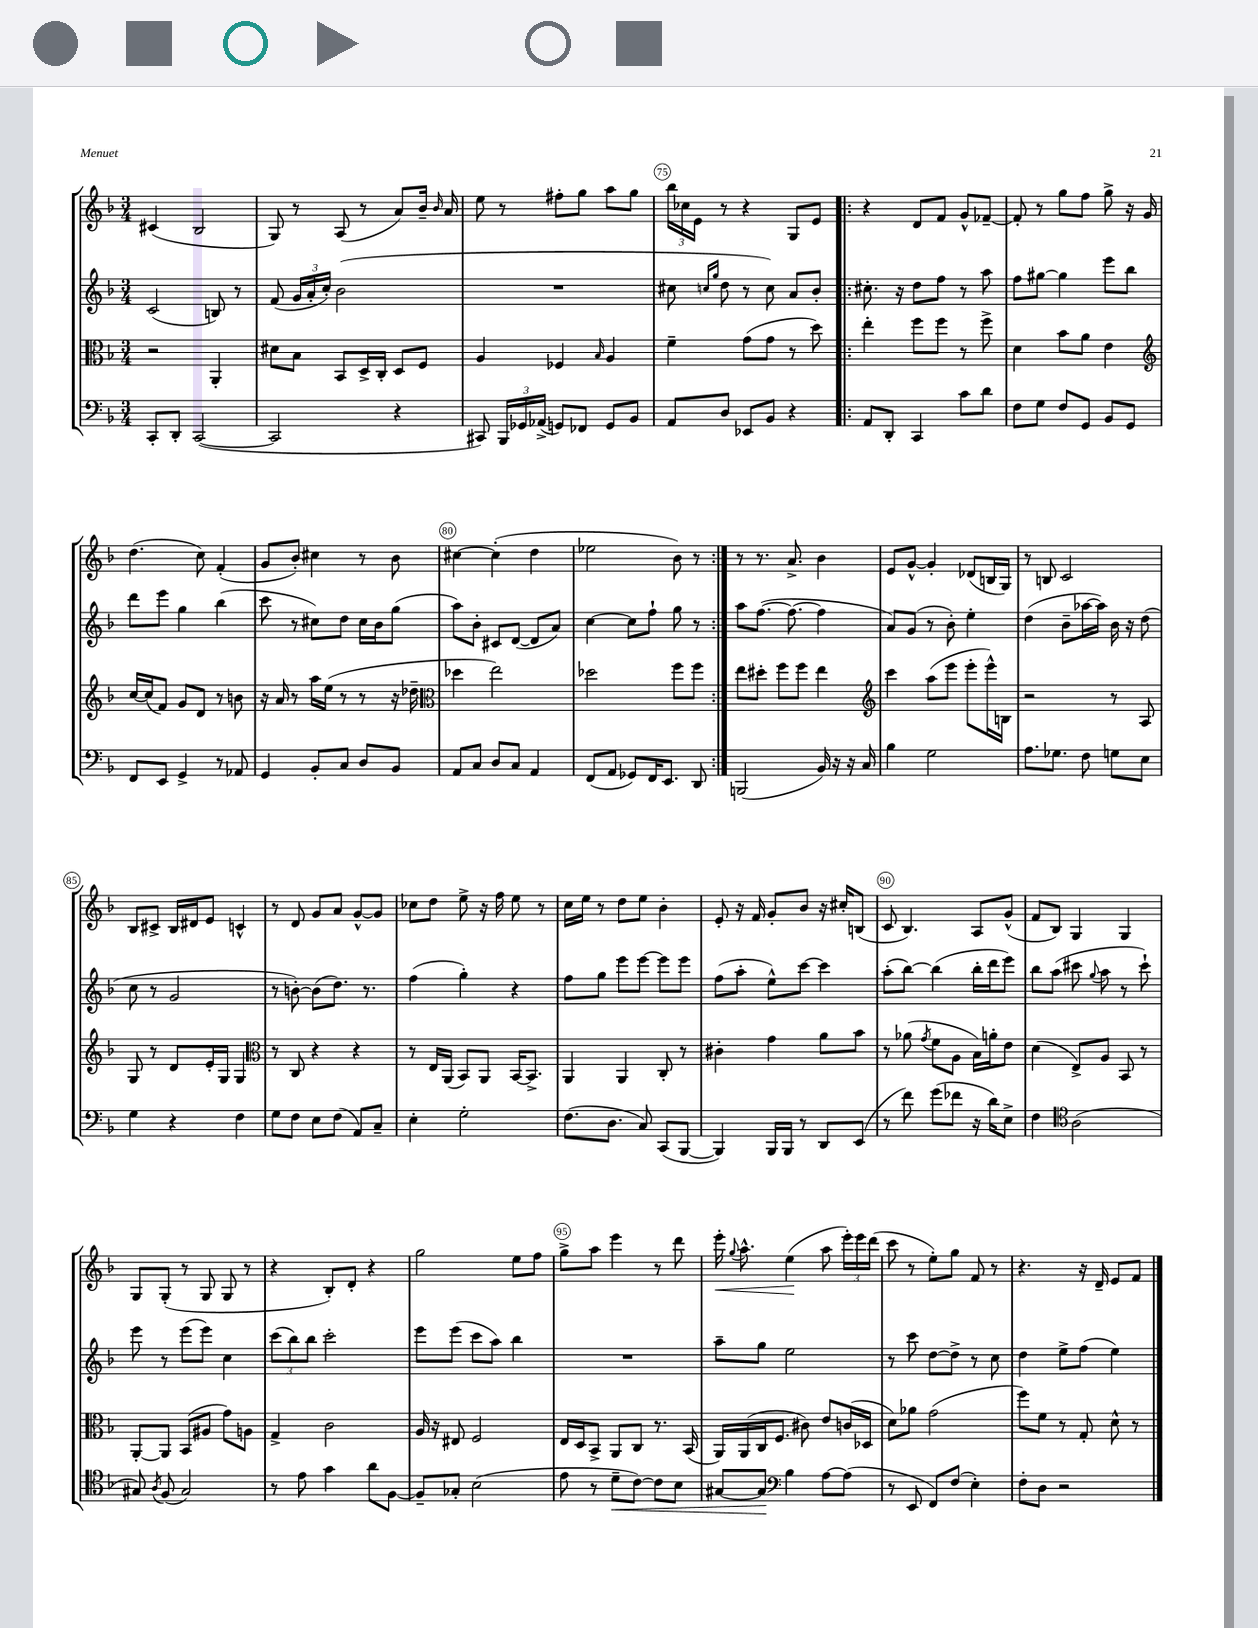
<<
\new StaffGroup <<
\new Staff = "s0" {
    \clef treble \key f \major \numericTimeSignature \time 3/4
    \autoBeamOff cis'4( bes2 |
    g8) r8 a8( r8 a'8[) bes'16]-- \grace { bes'16 } a'16 |
    e''8 r8 fis''8[-. g''8] a''8[ g''8] |
    \tuplet 3/2 { bes''16[ ces''16 e'16] } r8 r4 g8[ e'8] |
    \repeat volta 2 { r4 d'8[ f'8] g'8[-^ fes'8]~-- |
    fes'8-. r8 g''8[ f''8] g''8-> r16 g'16 |
    d''4.( c''8) f'4-.( |
    g'8[ bes'8]-.) cis''4 r8 bes'8 |
    cis''4~ cis''4-.( d''4 |
    ees''2 bes'8) r8 | }
    r8 r8. a'8.-> bes'4 |
    e'8[ g'8]~-^ g'4-. des'8[( b16 g16]) |
    r8 b8 c'2 |
    bes8[ cis'8]-> bes16[ dis'16 e'8] c'4-^ |
    r8 d'8 g'8[ a'8] g'8[~-^ g'8] |
    ces''8[ d''8] e''8-> r16 f''16 e''8 r8 |
    c''16[ e''16] r8 d''8[ e''8] bes'4-. |
    e'8-. r16 f'16 g'8[-. bes'8] r16 cis''16[-. b8]( |
    c'8 bes4.) a8[ g'8]-^( |
    f'8[ bes8]) g4 g4 |
    g8[ g8]-.( r8 g8 g8 r8 |
    r4 bes8[-.) d'8]-. r4 |
    g''2 e''8[ f''8] |
    g''8[-> a''8] e'''4 r8 d'''8 |
    e'''16-.\< \appoggiatura { g''8 } a''8.-^ e''4\!( a''8 \tuplet 3/2 { e'''16[-.) e'''16 d'''16]( } |
    c'''8 r8 e''8[-.) g''8] f'8 r8 |
    r4. r16 d'16-- e'8[ f'8] \bar "|." |
}
\new Staff = "s1" {
    \clef treble \key f \major \numericTimeSignature \time 3/4
    \autoBeamOff c'2( b8) r8 |
    f'8( \tuplet 3/2 { g'16[ a'16-. c''16]-.) } bes'2( |
    R2. |
    cis''8 \grace { c''16[ g''16] } d''8 r8 c''8) a'8[ bes'8]-. |
    \repeat volta 2 { cis''8.-. r16 d''8[ f''8] r8 a''8 |
    f''8[ gis''8]~ gis''4 e'''8[ bes''8] |
    d'''8[ e'''8] g''4 bes''4( |
    c'''8 r8 cis''8[) d''8] cis''16[ bes'16 g''8]( |
    a''8[) bes'8]-. cis'8[ d'8]~( d'8[ a'8]) |
    c''4~ c''8[ f''8]-! g''8 r8 | }
    a''8[ f''8.]~( f''8.~ f''4 |
    a'8[) g'8]( r8 bes'8-.) e''4-. |
    d''4( bes'8[-- aes''16~ aes''16]) bes'16 r16 d''8( |
    c''8 r8 g'2 |
    r8 b'8~-.) b'8[( d''8.]) r8. |
    f''4( g''4-.) r4 |
    f''8[ g''8] e'''8[ e'''8]~ e'''8[ e'''8] |
    f''8[( a''8]-. e''8[-^) c'''8]~ c'''4 |
    a''8[-.( bes''8]~) bes''4( bes''16[-. d'''16 e'''8]) |
    bes''8[ a''8]( cis'''8 \appoggiatura { g''8 } a''8 r8 cis'''8-!) |
    e'''8 r8 e'''8[( e'''8]) c''4 |
    \tuplet 3/2 { c'''8[( bes''8) bes''8] } c'''2-. |
    e'''8[ e'''8]( c'''8[ a''8]) bes''4 |
    R2. |
    a''8[-- g''8] e''2 |
    r8 c'''8 d''8[~ d''8]-> r8 c''8 |
    d''4 e''8[-> f''8]( e''4) \bar "|." |
}
\new Staff = "s2" {
    \clef alto \key f \major \numericTimeSignature \time 3/4
    \autoBeamOff r2 a,4-. |
    dis'8[ bes8] bes,8[ d16-> c16]-. d8[ f8] |
    a4 fes4 \grace { bes16 } a4 |
    f'4-- g'8[( g'8] r8 d''8) |
    \repeat volta 2 { e''4-. f''8[ f''8] r8 f''8-> |
    d'4 bes'8[ a'8] e'4 |
    \clef treble c''16[~ c''16( f'8]) g'8[ d'8] r8 b'8 |
    r16 a'16 r8 a''16[ e''16]( r8 r8 r16 des''16-- |
    \clef alto des''4 e''2) |
    des''2 f''8[ f''8] | }
    e''8[ dis''8]-. f''8[ f''8] e''4 |
    \clef treble c'''4 a''8[( e'''8] e'''8[-. e'''16-^) b16] |
    r2 r8 a8 |
    g8 r8 d'8[ e'16-. g16] g4 |
    \clef alto r8 c8 r4 r4 |
    r8 e16[ a,16]( bes,8[) a,8] bes,16[~ bes,8.]-> |
    a,4 a,4 c8-. r8 |
    cis'4-. g'4 a'8[ bes'8] |
    r8 aes'8( \acciaccatura { g'8 } f'8[ a8] bes16[) a'16-. e'8] |
    d'4( e8[->) a8] bes,8 r8 |
    a,8[~-. a,8] bes,8[( ais8] g'8[) a8] |
    g4-> c'2 |
    a16 r16 eis8 f2 |
    e16[ d16 bes,8]-> a,8[ c8] r8. bes,16( |
    a,16[) a,16( c16 f8.] cis'8) e'8[ c'16( des16] |
    d'8[) aes'8] g'2( |
    f''8[) f'8] r8 g8-. d'8-^ r8 \bar "|." |
}
\new Staff = "s3" {
    \clef bass \key f \major \numericTimeSignature \time 3/4
    \autoBeamOff c,8[-. d,8]-. c,2~( |
    c,2 r4 |
    cis,8) \tuplet 3/2 { bes,,16[ ges,16 aes,16]->( } g,8[) fes,8] g,8[ bes,8] |
    a,8[ d8] ees,8[ bes,8] r4 |
    \repeat volta 2 { a,8[ d,8]-. c,4 c'8[ d'8] |
    f8[ g8] f8[ g,8] bes,8[ g,8] |
    f,8[ e,8] g,4-> r8 aes,8 |
    g,4 bes,8[-. c8] d8[ bes,8] |
    a,8[ c8] d8[ c8] a,4 |
    f,8[( a,8] ges,8[) f,16 e,8.] d,8 | }
    b,,2( bes,16) r16 r16 c16 |
    bes4 g2 |
    a8.[ ges8.] f8 g8[ e8] |
    g4 r4 f4 |
    g8[ f8] e8[ f8]( a,8[) c8]-- |
    e4-. g2-. |
    f8.[( d8.] c8) c,8[( bes,,8]~ |
    bes,,4) bes,,16[ bes,,16] r8 d,8[ e,8]( |
    r8 f'8) g'8[( fes'8] r16 d'16[) e8]-> |
    f4 \clef tenor a2( |
    gis8) \acciaccatura { a8 } f8( gis2) |
    r8 e'8 g'4 a'8[ f8]~ |
    f8[-- ges8]-. bes2( |
    e'8 r8 d'8[--\< c'8]~) c'8[ bes8] |
    gis8[~ gis8]\! \clef bass bes4 a8[~ a8]( |
    r8 e,8 f,8[) f8]( e4-.) |
    f8[-. d8] r2 \bar "|." |
}
>>
>>
\layout { \context { \Score currentBarNumber = #72 \override BarNumber.break-visibility = ##(#f #t #t) barNumberVisibility = #(every-nth-bar-number-visible 5) \override BarNumber.stencil = #(make-stencil-circler 0.1 0.3 ly:text-interface::print) } }
